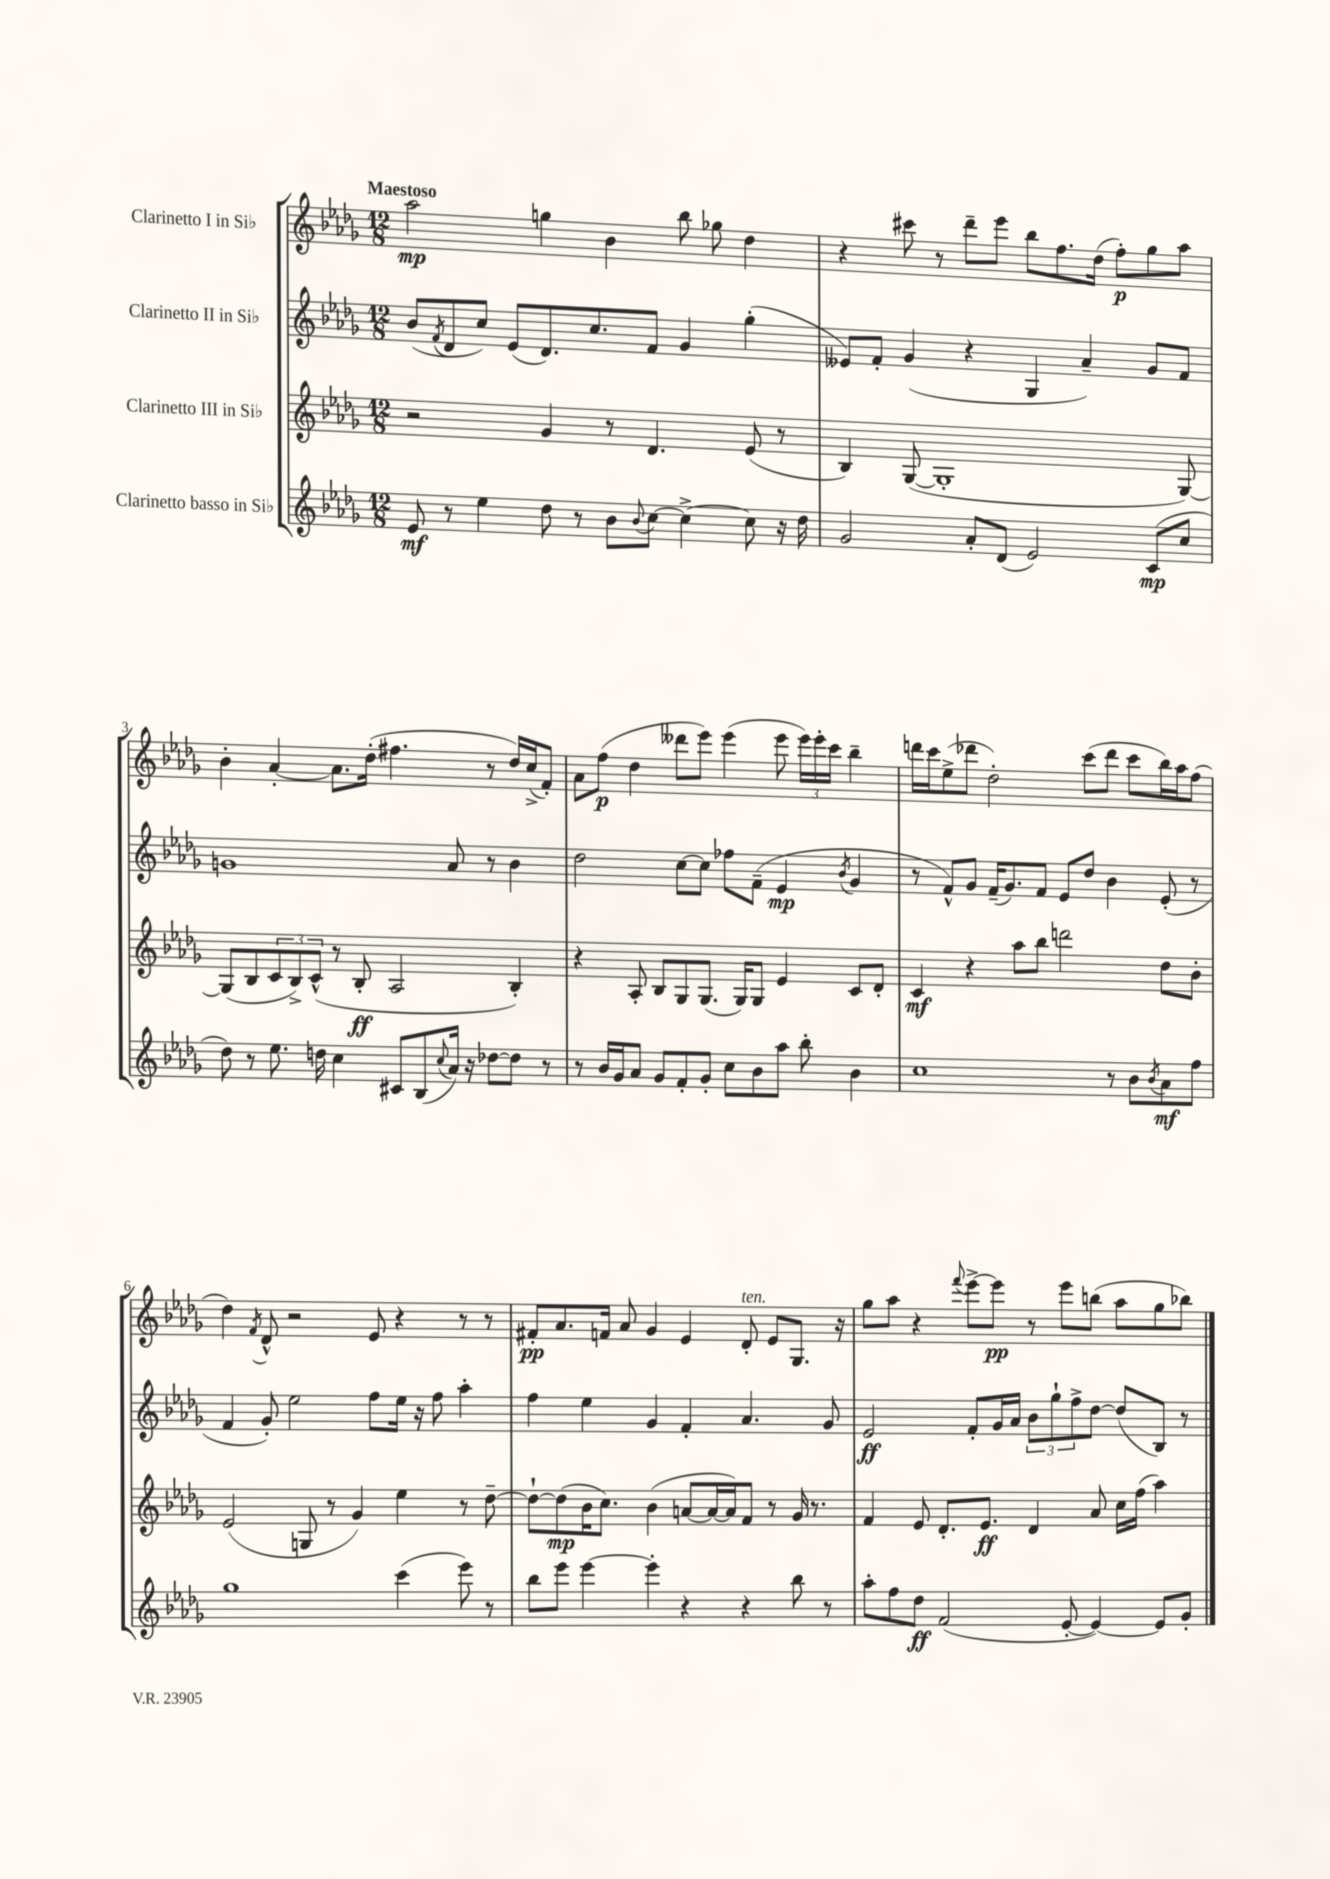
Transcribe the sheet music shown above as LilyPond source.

<<
\new StaffGroup <<
\new Staff = "s0" \with { instrumentName = "Clarinetto I in Sib" } {
    \clef treble \key des \major \numericTimeSignature \time 12/8 \tempo "Maestoso"
    aes''2\mp g''4 bes'4 bes''8 ges''8 des''4 |
    r4 cis'''8 r8 des'''8-- ees'''8 bes''8 f''8. des''16( f''8-.\p) ges''8 aes''8 |
    bes'4-. aes'4~-. aes'8. des''16-.( fis''4. r8 des''16) c''16->( f'8-.) |
    aes'8 f''8\p( des''4 deses'''8 ees'''8) ees'''4( ees'''8 \tuplet 3/2 { ees'''16) ees'''16-. c'''16 } bes''4-- |
    d'''16 c'''16 ees''8->( des'''8 des''2-.) c'''8( des'''8 c'''8 bes''16) aes''16 f''8( |
    des''4) \acciaccatura { f'8 } des'8-^ r2 ees'8 r4 r8 r8 |
    fis'8-.\pp aes'8. f'16 aes'8 ges'4 ees'4 des'8-.^\markup { \italic "ten." } ees'8 ges8. r16 |
    ges''8 aes''8 r4 \appoggiatura { f'''8 } ees'''8~-> ees'''8\pp r8 ees'''8 b''8( aes''8 ges''8 bes''8) \bar "|." |
}
\new Staff = "s1" \with { instrumentName = "Clarinetto II in Sib" } {
    \clef treble \key des \major \numericTimeSignature \time 12/8
    bes'8( \acciaccatura { f'8 } des'8 c''8) ees'8( des'8.) c''8. f'8 ges'4 ges''4-.( |
    eeses'8) f'8-. ges'4( r4 ges4 aes'4--) ges'8 f'8 |
    g'1 aes'8 r8 bes'4 |
    des''2 c''8~ c''8 fes''8 f'8--( ees'4\mp \acciaccatura { bes'8 } ges'4 |
    r8 f'8-^) ges'8 f'16--( ges'8.) f'8 ees'8 des''8 bes'4 ees'8-.( r8 |
    f'4 ges'8-.) ees''2 f''8 ees''16 r16 f''8 aes''4-. |
    f''4 ees''4 ges'4 f'4-. aes'4. ges'8 |
    ees'2\ff f'8-. ges'16 aes'16 \tuplet 3/2 { bes'8 ges''8-! f''8-> } des''8~ des''8( bes8) r8 \bar "|." |
}
\new Staff = "s2" \with { instrumentName = "Clarinetto III in Sib" } {
    \clef treble \key des \major \numericTimeSignature \time 12/8
    r2 ges'4 r8 des'4. ees'8( r8 |
    bes4) ges8~( ges1-. ges8~) |
    ges8( bes8 \tuplet 3/2 { c'8 bes8->) c'8-^( } r8 bes8-.\ff aes2 bes4-.) |
    r4 aes8-. bes8 ges8 ges8.( ges16) ges8 ees'4 c'8 des'8-. |
    c'4\mf r4 aes''8 bes''8 d'''2 des''8 bes'8-. |
    ees'2( g8 r8 ges'4) ees''4 r8 des''8~-- |
    des''8~-! des''8\mp( bes'16 c''8.) bes'4( a'8~ a'16~ a'16) f'8 r8 ges'16 r8. |
    f'4 ees'8 des'8.-. ees'8.\ff des'4 aes'8 c''16 f''16( aes''4) \bar "|." |
}
\new Staff = "s3" \with { instrumentName = "Clarinetto basso in Sib" } {
    \clef treble \key des \major \numericTimeSignature \time 12/8
    ees'8\mf r8 ees''4 des''8 r8 bes'8 \appoggiatura { bes'8 } c''8~ c''4~-> c''8 r16 des''16 |
    ges'2 aes'8-. des'8( ees'2) c'8\mp( c''8 |
    des''8) r8 ees''8. d''16 c''4 cis'8 bes8( \appoggiatura { c''8 } aes'16) r16 des''8~ des''8 r8 |
    r8 bes'16 ges'16 aes'8 ges'8 f'8-. ges'8-. c''8 bes'8 aes''8 bes''8-. bes'4 |
    c''1 r8 bes'8 \acciaccatura { bes'8 } aes'8\mf f''8 |
    ges''1 c'''4( ees'''8) r8 |
    bes''8 ees'''8 ees'''4~ ees'''4-. r4 r4 bes''8 r8 |
    aes''8-. f''8 des''8\ff f'2( ees'8~-. ees'4~) ees'8 ges'8-. \bar "|." |
}
>>
>>
